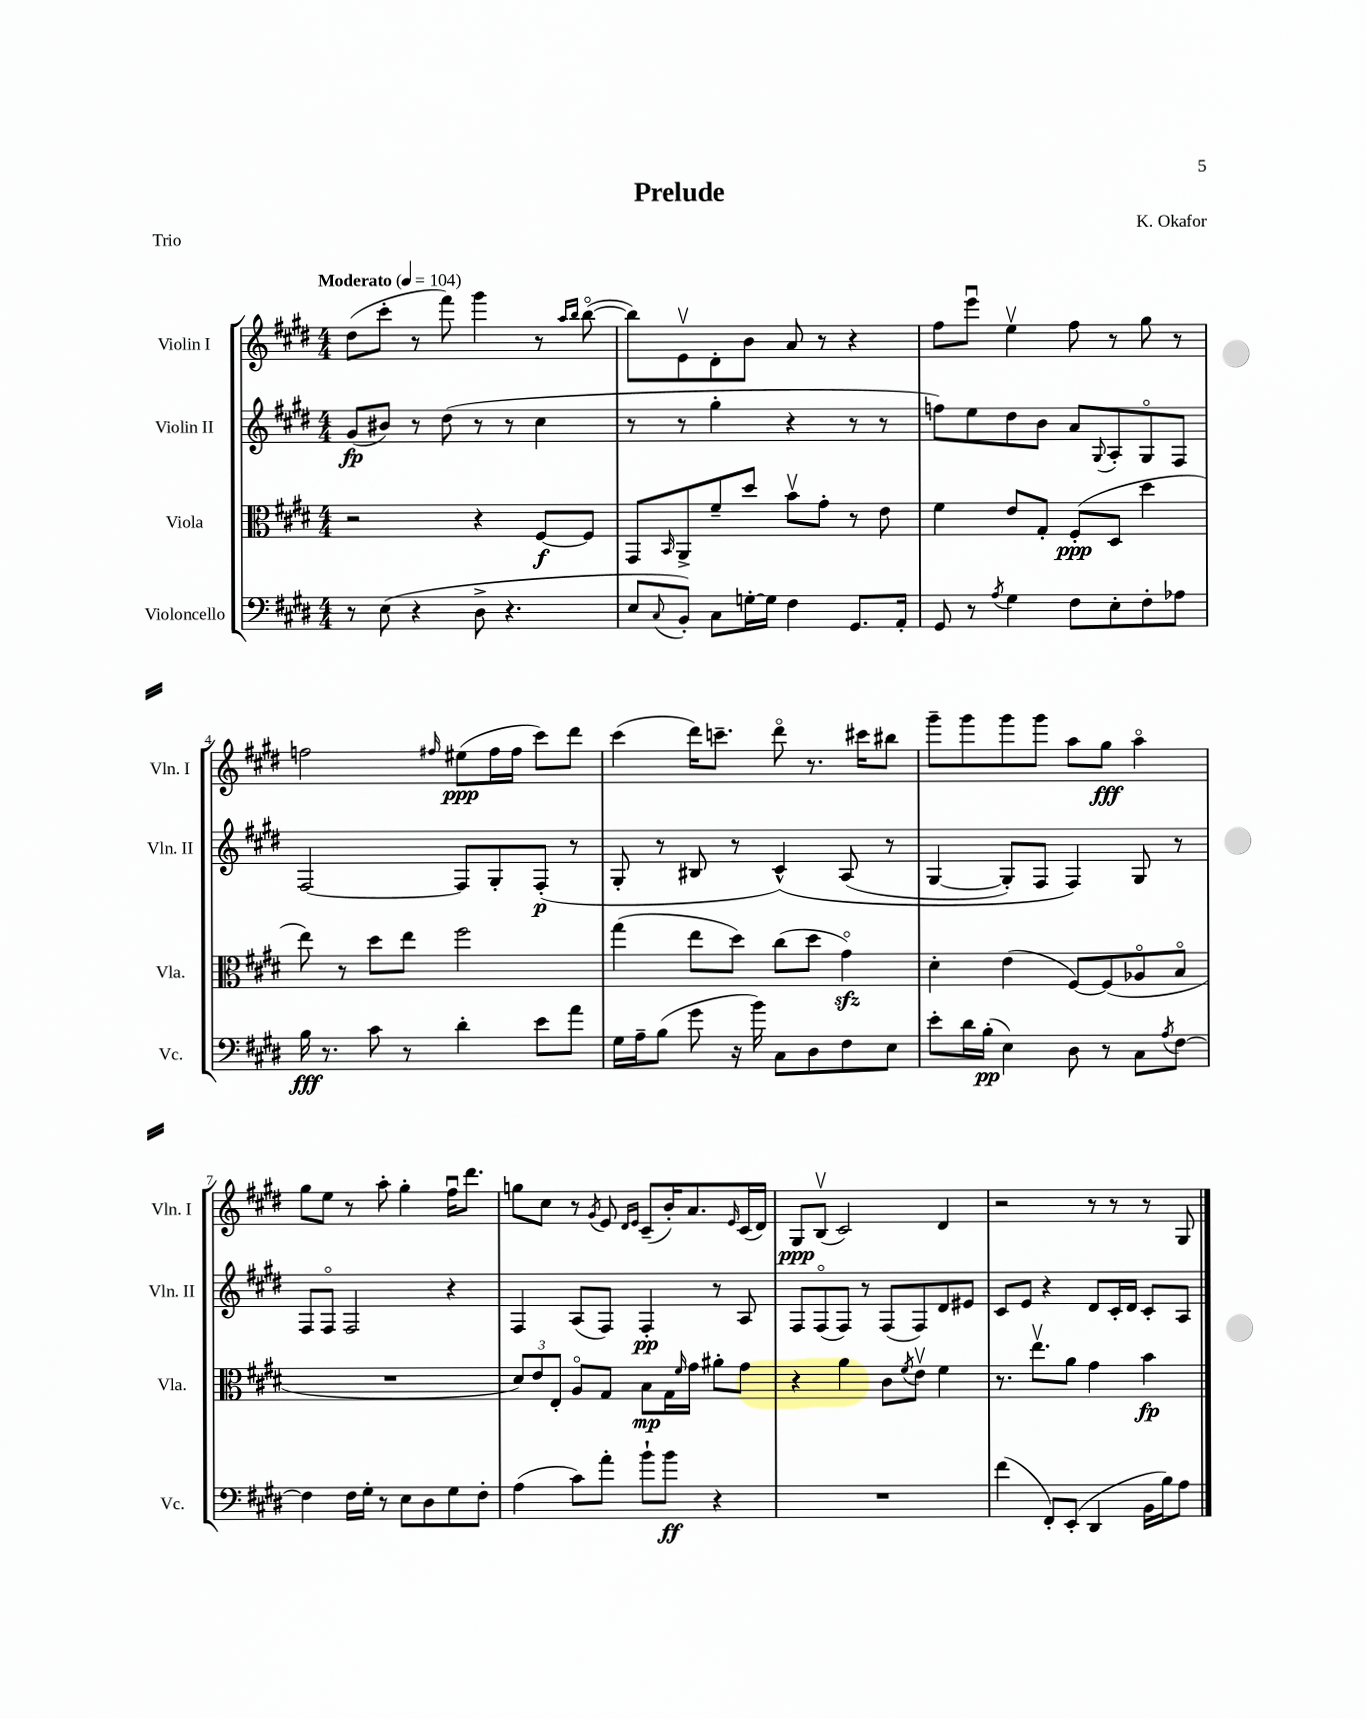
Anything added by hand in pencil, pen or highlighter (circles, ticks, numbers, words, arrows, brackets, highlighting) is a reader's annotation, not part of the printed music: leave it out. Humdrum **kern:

**kern	**kern	**kern	**kern
*staff4	*staff3	*staff2	*staff1
*clefF4	*clefC3	*clefG2	*clefG2
*k[f#c#g#d#]	*k[f#c#g#d#]	*k[f#c#g#d#]	*k[f#c#g#d#]
*M4/4	*M4/4	*M4/4	*M4/4
*MM104	*MM104	*MM104	*MM104
8r	2r	(8g#	(8dd#
(8E	.	8b#)	8ccc#'
4r	.	8r	8r
.	.	(8dd#	8fff#)
8D#^	4r	8r	4ggg#
4.r	.	8r	.
.	[8F#	4cc#	8r
.	.	.	16qqaa
.	.	.	16qqbb
.	8F#]	.	([8bbo
=	=	=	=
8E	8GG#	8r	8bb])
8qqC#	16qqBB	.	.
8BB')	8AA^	8r	8ev
8C#	8f#~	4gg#'	8d#'
[16G'	8dd#	.	8b
16G]	.	.	.
4F#	8bv	4r	8a
.	8g#'	.	8r
8.GG#	8r	8r	4r
.	8e	8r	.
16AA'	.	.	.
=	=	=	=
8GG#	4f#	8ff)	8ff#
8r	.	8ee	8eeeu
8qA	.	.	.
4G#	8e	8dd#	4eev
.	8G#'	8b	.
8F#	(8F#'	8a	8ff#
.	.	8qqG#	.
8E'	8D#	8A'	8r
8F#'	4dd#	8G#o	8gg#
8A-	.	8F#	8r
=	=	=	=
16B	8ee)	[2F#	2ff
8.r	.	.	.
.	8r	.	.
8c#	8dd#	.	.
8r	8ee	.	.
.	.	.	16qqff#
4d#'	2ff#	8F#]	(8ee#
.	.	8G#'	16ff#
.	.	.	16ff#
8e	.	(8F#'	8ccc#)
8a	.	8r	8ddd#
=	=	=	=
16G#	(4gg#	8G#'	(4ccc#
16A~	.	.	.
(8B	.	8r	.
8g#	8ee	8B#	16ddd#)
.	.	.	8.ccc~
16r	8dd#)	8r	.
16b)	.	.	.
8C#	(8cc#	&(4c#^^)	8ddd#o
8D#	8dd#	.	8.r
8F#	4g#o)	(8A	.
.	.	.	16ccc#
8E	.	8r	8bb#
=	=	=	=
8e'	4d#'	[4G#	8ggg#~
16d#	.	.	8ggg#
(16B'	.	.	.
4E)	(4e	8G#'])	8ggg#
.	.	8F#	8ggg#
8D#	[8F#)	4F#&)	8aa
8r	(8F#]	.	8gg#
8C#	8A-o	8G#	4aao
8qA	.	.	.
[8F#	8Bo	8r	.
=	=	=	=
4F#]	1r	8F#	8gg#
.	.	8F#o	8ee
16F#	.	2F#	8r
16G#'	.	.	.
8r	.	.	8aa'
8E	.	.	4gg#'
8D#	.	.	.
8G#	.	4r	16ff#u
.	.	.	8.ddd#
8F#'	.	.	.
=	=	=	=
(4A	12d#)	4F#	8gg
.	12e	.	.
.	.	.	8cc#
.	12E'	.	.
8c#)	8Ao	(8A	8r
.	.	.	8qg#
8a'	8G#	8F#)	8e
.	.	.	16qqd#
.	.	.	16qqe
8b`	8B	4F#'	(8c#~
8b	16G#	.	16b')
.	16qqf#	.	.
.	16g#	.	8.a
4r	8a#'	8r	.
.	.	.	16qqe
.	8g#	8A	(16c#
.	.	.	16d#)
=	=	=	=
1r	4r	8F#	8G#
.	.	(8F#o	(8Bv
.	4a	8F#)	2c#)
.	.	8r	.
.	8c#	(8F#	.
.	8qf#	.	.
.	8ev	8F#)	.
.	4f#	8d#	4d#
.	.	8e#	.
=	=	=	=
(4f#	8.r	8c#	2r
.	.	8e	.
.	8.eev	.	.
8FF#')	.	4r	.
(8EE'	8a	.	.
4DD#	4g#	8d#	8r
.	.	16c#'	8r
.	.	16d#	.
16BB	4b	8c#'	8r
16B)	.	.	.
8A	.	8A	8G#
==	==	==	==
*-	*-	*-	*-
